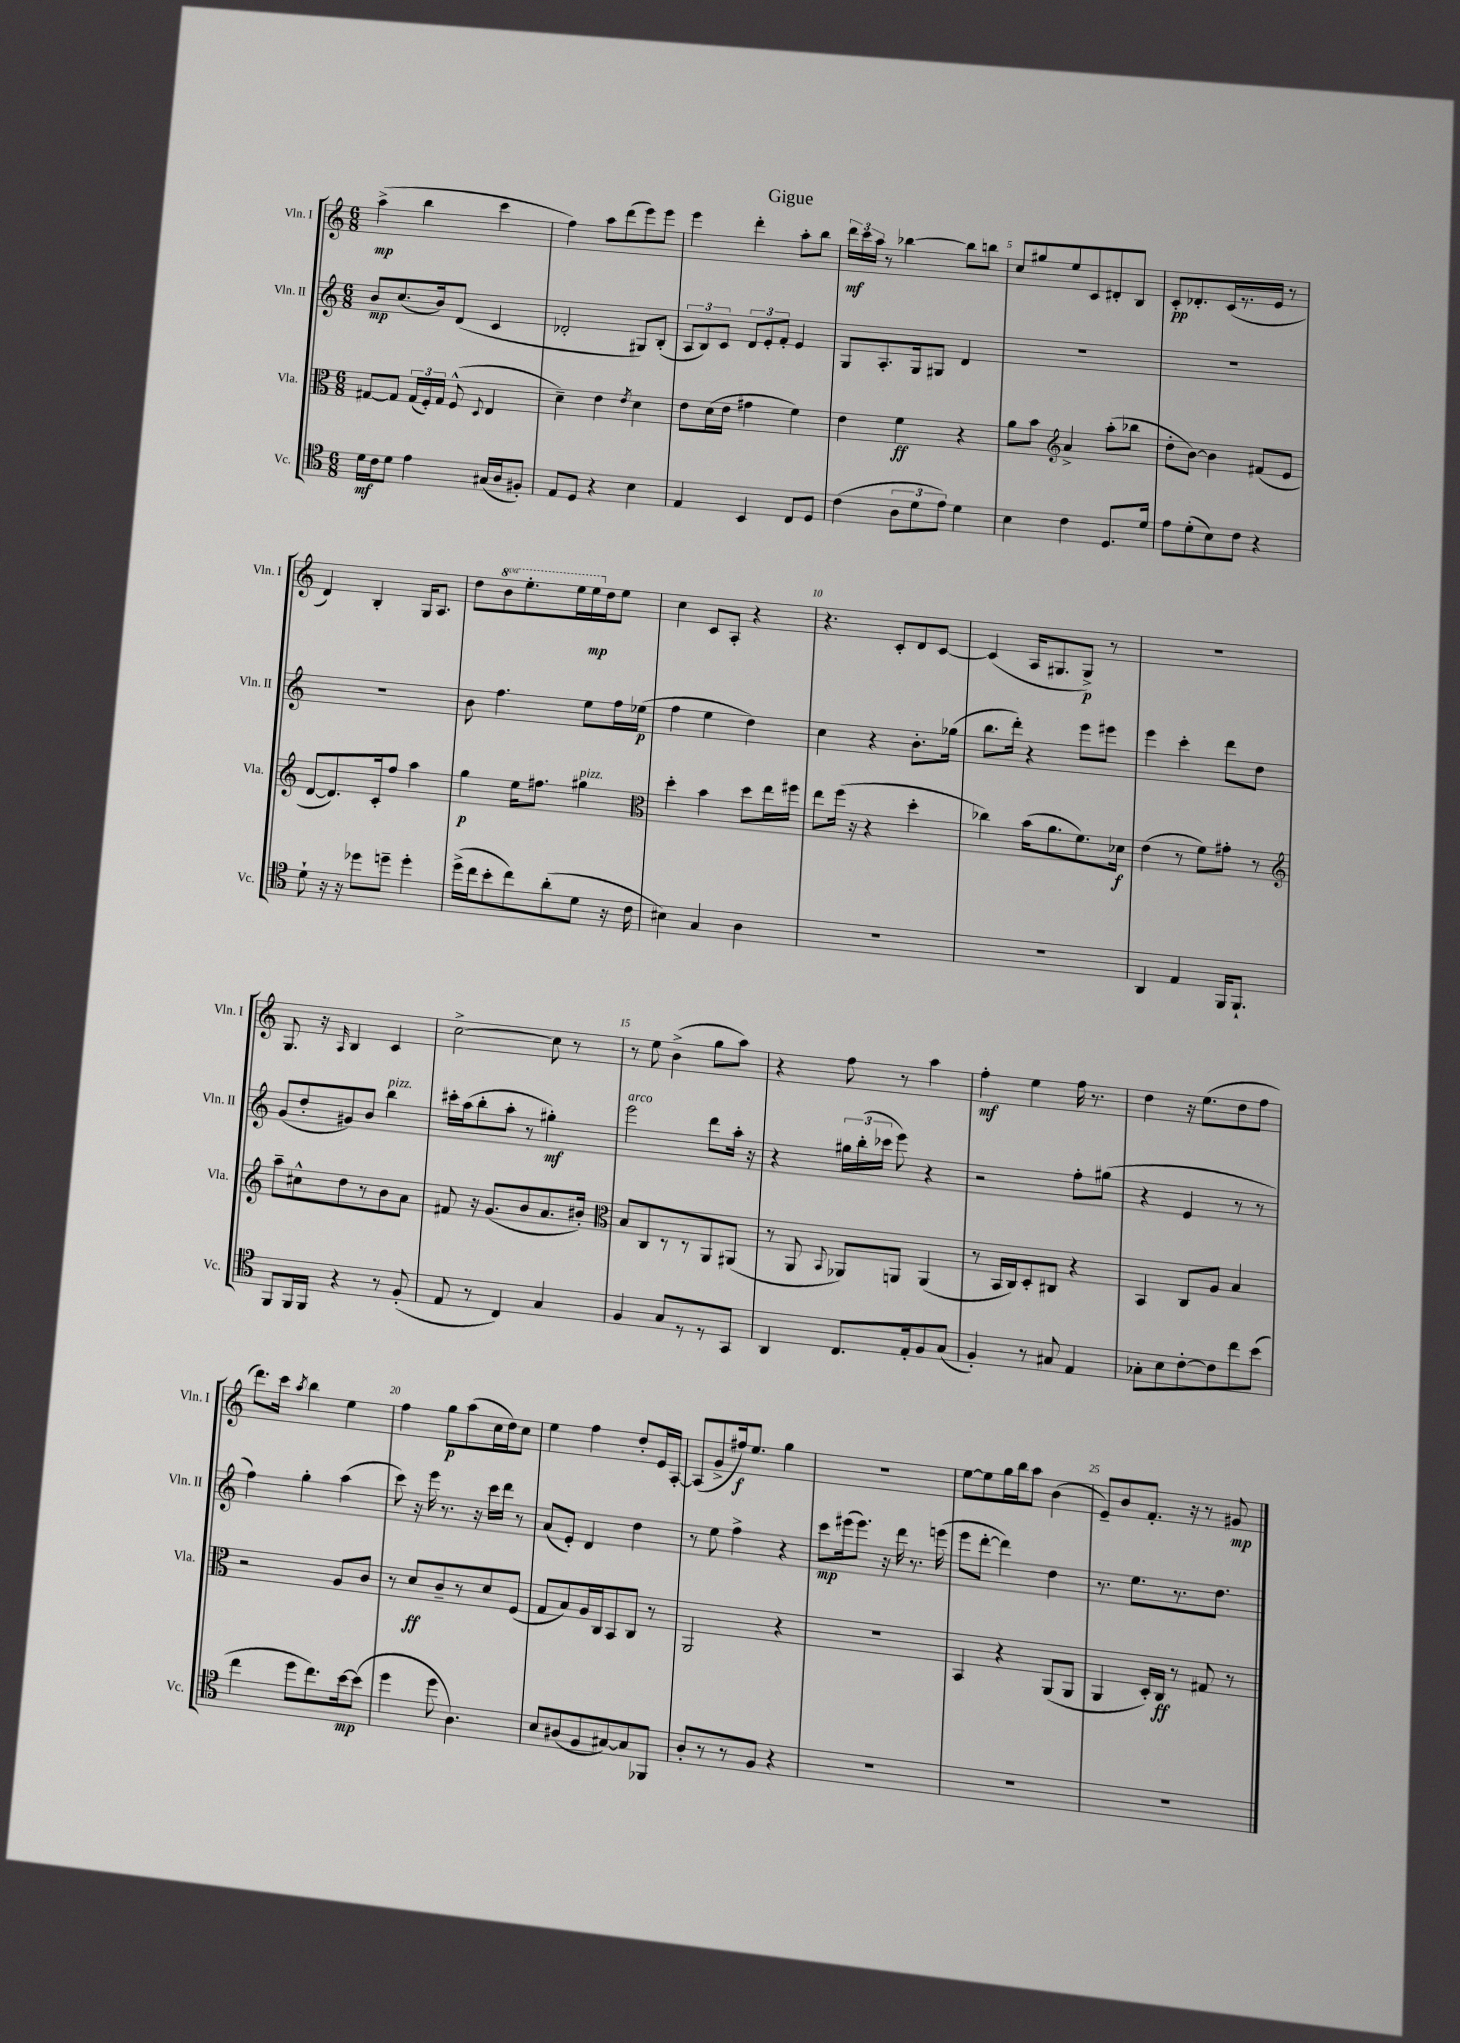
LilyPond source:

\header { title = "Gigue" }
<<
\new StaffGroup <<
\new Staff = "s0" \with { instrumentName = "Vln. I" shortInstrumentName = "Vln. I" } {
    \clef treble \key c \major \numericTimeSignature \time 6/8 \set Staff.ottavationMarkups = #ottavation-simple-ordinals
    \autoBeamOff a''4->\mp( b''4 c'''4 |
    f''4) a''8[ d'''8( e'''8) e'''8] |
    e'''4 d'''4-. a''8[-. b''8] |
    \tuplet 3/2 { d'''16[\mf c'''16 a''16] } r8 bes''4~ bes''8[ b''8] |
    c''8[ gis''8 e''8 c'8 dis'8-. b8] |
    c'8[-.\pp des'8.-. c'16( r8. e'16] r8 |
    d'4) b4-. g16[ a8.] |
    d''8[ \ottava #1 b''8 e'''8.-. e'''16 e'''16\mp \ottava #0 d''16 e''8] |
    c''4 c'8[ a8]-. r4 |
    r4. c'8[-. d'8 c'8]~ |
    c'4( a16[ gis8. gis8]->\p) r8 |
    R2. |
    g8. r16 \grace { a16 } b4 c'4 |
    c''2~-> c''8 r8 |
    r8 e''8 b'4->( g''8[ a''8]) |
    r4 f''8 r8 a''4 |
    f''4-.\mf e''4 f''16 r8. |
    d''4 r16 e''8.[( d''8 f''8] |
    d'''8.[) c'''16] \acciaccatura { a''8 } b''4 e''4 |
    f''4 g''8[\p a''8( c''16 d''16) c''8] |
    e''4 f''4 d''8[-. e'16 a16]~-. |
    a8[( g'8-> fis''16\f) e''8.] g''4 |
    R2. |
    e''8[~ e''8 g''16 b''16 a''8] b'4( |
    e'8[--) b'8 f'8.]-. r16 r8 gis'8\mp \bar "|." |
}
\new Staff = "s1" \with { instrumentName = "Vln. II" shortInstrumentName = "Vln. II" } {
    \clef treble \key c \major \numericTimeSignature \time 6/8
    \autoBeamOff b'8[\mp c''8.( b'16) d'8]( c'4 |
    des'2-. gis8[) b8]-.( |
    \tuplet 3/2 { a8[ b8) c'8] } \tuplet 3/2 { d'8[ e'8-. f'8]-. } e'4 |
    g8[ a8.-. g16 gis8] d'4 |
    R2. |
    R2. |
    R2. |
    b'8 f''4. e''8[ f''16 ees''16]\p( |
    f''4 e''4 d''4) |
    c''4 r4 b'8.[-. ges''16]( |
    b''8.[ d'''16]-.) r4 e'''8[ eis'''8] |
    e'''4 c'''4-. d'''8[ d''8] |
    g'8[( d''8-. gis'8) b'8] b''4^\markup { \italic "pizz." } |
    cis'''16[-. a''16( b''8-. a''8]-. r8 gis''4-.\mf) |
    e'''2^\markup { \italic "arco" } d'''8[ a''16]-. r16 |
    r4 \tuplet 3/2 { gis''16[ b''16-.( ces'''16] } e'''8) r4 |
    r2 f''8[-. gis''8]( |
    r4 e'4 r8 r8 |
    f''4) g''4-. a''4( |
    c'''8) r16 e'''16 r8. r16 c'''16[ d'''16] r8 |
    a'8[( e'8]-.) d'4 d''4 |
    r8 e''8 f''4-> r4 |
    c'''8[\mp eis'''16( eis'''8.]) r16 d'''16 r8. e'''16( |
    e'''8[ d'''8]~-. d'''4) d''4 |
    r8. e''8.[ r8. d''8.] \bar "|." |
}
\new Staff = "s2" \with { instrumentName = "Vla." shortInstrumentName = "Vla." } {
    \clef alto \key c \major \numericTimeSignature \time 6/8
    \autoBeamOff gis8[~ gis8] \tuplet 3/2 { gis16[( f16-.) gis16] } f8-^( \appoggiatura { d8 } e4 |
    d'4--) e'4 \acciaccatura { e'8 } d'4 |
    e'8[ d'16( e'16] gis'4 f'4) |
    e'4 f'4\ff r4 |
    a'8[ b'8] \clef treble a'4-> a''8[-.( bes''8] |
    d''8[-. b'8]~) b'4 fis'8[( e'8] |
    d'8[~ d'8.) c'16-. f''8] a''4 |
    g''4\p e''16[ fis''8.] gis''4^\markup { \italic "pizz." } |
    \clef alto d''4-. b'4 d''8[ e''16 fis''16] |
    e''8[ f''16]( r16 r4 d''4-. |
    ces''4) b'16[( a'8. f'8.) des'16]\f |
    e'4( r8 f'8[) gis'8]-. r8 |
    \clef treble a''8[-- cis''8-^ d''8 r8 b'8 a'8] |
    fis'8 r16 g'8.[( b'8 a'8. bis'16]-.) |
    \clef alto b8[ c8 r8 r8 a,8 ais,8]( |
    r8 a,8 \appoggiatura { b,8 } aes,8[) a,8] a,4( |
    r8 b,16[ c16) d8-. cis8] r4 |
    b,4 c8[ a8] b4 |
    r2 a8[ c'8] |
    r8 d'8[\ff c'8-- r8 d'8 f8]( |
    g8[ b8) a16 c16 b,8 c8] r8 |
    a,2 r4 |
    r2. |
    b,4 r4 a,8[( a,8] |
    a,4 d16[-.) c16]\ff r8 gis8 r8 \bar "|." |
}
\new Staff = "s3" \with { instrumentName = "Vc." shortInstrumentName = "Vc." } {
    \clef tenor \key c \major \numericTimeSignature \time 6/8
    \autoBeamOff d'16[\mf c'16 d'8] e'4 gis16[( a16 fis8]-.) |
    e8[ d8] r4 b4 |
    e4 b,4 c8[ d8] |
    c'4( \tuplet 3/2 { a8[ d'8 e'8]) } d'4 |
    b4 c'4 d8.[ d'16] |
    e'8[ d'8-.( b8) c'8] r4 |
    d'8-! r16 r16 des''8[ d''8]-- d''4-. |
    d''16[->( c''16 b'8-. c''8) a'8-.( d'8] r16 c'16 |
    bis4) g4 a4 |
    R2. |
    R2. |
    a,4 e4 f,16[ f,8.]-! |
    f,8[ f,16 f,16] r4 r8 f8-.( |
    e8 r8 c4) g4 |
    f4 g8[ r8 r8 g,8] |
    a,4 c8.[ e16-. f8 g8]( |
    f4-.) r8 gis8 e4 |
    ges8[-. b8 c'8~-. c'8 c''8 b'8]( |
    c''4 d''8[ c''8.) b'16~\mp b'8]( |
    d''4 d''8 a4.) |
    b8[ ais8( f8 gis8~) gis8 fes,8] |
    a8[-. r8 r8 f8] r4 |
    R2. |
    R2. |
    R2. \bar "|." |
}
>>
>>
\layout { \context { \Score \override BarNumber.break-visibility = ##(#f #t #t) barNumberVisibility = #(every-nth-bar-number-visible 5) } }
